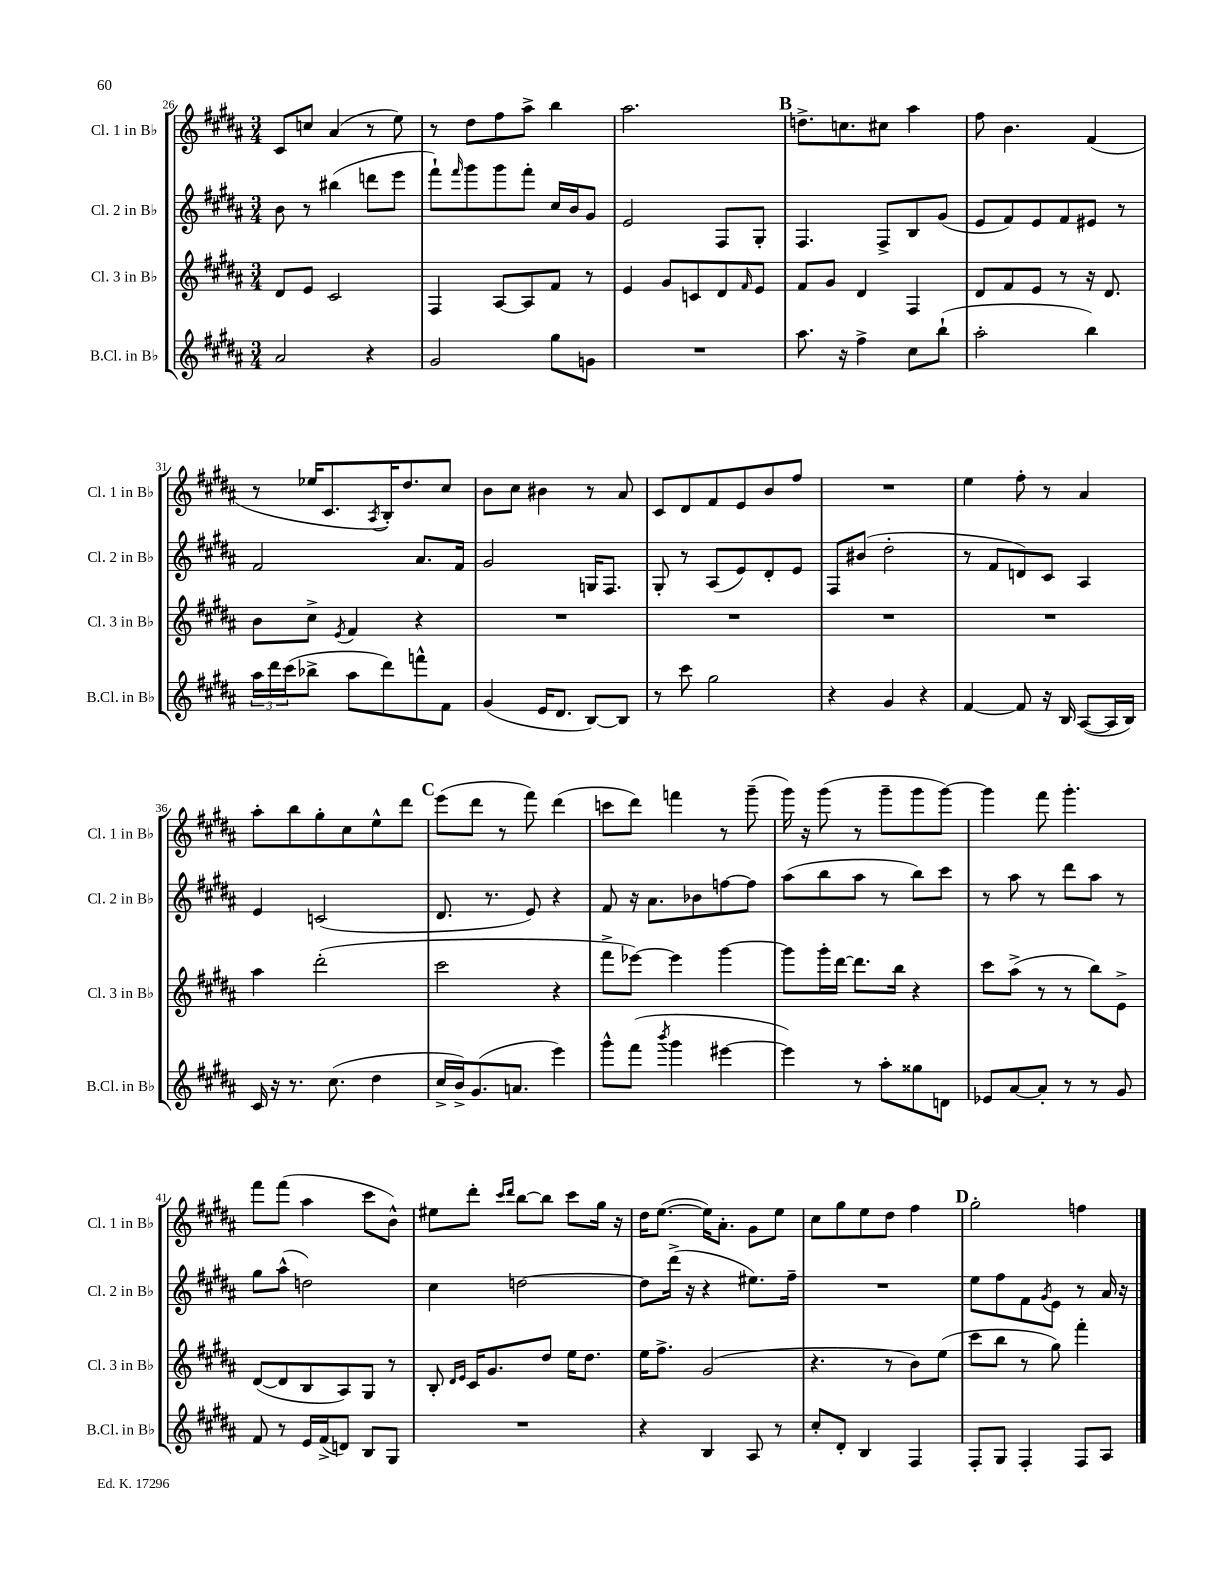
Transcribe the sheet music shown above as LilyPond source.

<<
\new StaffGroup <<
\new Staff = "s0" \with { instrumentName = "Cl. 1 in Bb" shortInstrumentName = "Cl. 1 in Bb" } {
    \clef treble \key b \major \numericTimeSignature \time 3/4
    cis'8 c''8 ais'4( r8 e''8) |
    r8 dis''8 fis''8 ais''8-> b''4 |
    ais''2. |
    \mark \markup { \bold "B" } d''8.-> c''8. cis''8 ais''4 |
    fis''8 b'4. fis'4( |
    r8 ees''16 cis'8. \acciaccatura { ais8 } b16-.) dis''8. cis''8 |
    b'8 cis''8 bis'4 r8 ais'8 |
    cis'8 dis'8 fis'8 e'8 b'8 fis''8 |
    R2. |
    e''4 fis''8-. r8 ais'4 |
    ais''8-. b''8 gis''8-. cis''8 e''8-^ dis'''8 |
    \mark \markup { \bold "C" } e'''8( dis'''8 r8 fis'''8) dis'''4( |
    c'''8 dis'''8) f'''4 r8 gis'''8--( |
    gis'''16) r16 gis'''8( r8 gis'''8-- gis'''8 gis'''8~) |
    gis'''4 fis'''8 gis'''4.-. |
    fis'''8 fis'''8( ais''4 cis'''8 b'8-^) |
    eis''8 dis'''8-. \grace { cis'''16 dis'''16 } b''8~ b''8 cis'''8 gis''16 r16 |
    dis''16 e''8.~( e''16) ais'8.-. gis'8 e''8 |
    cis''8 gis''8 e''8 dis''8 fis''4 |
    \mark \markup { \bold "D" } gis''2-. f''4 \bar "|." |
}
\new Staff = "s1" \with { instrumentName = "Cl. 2 in Bb" shortInstrumentName = "Cl. 2 in Bb" } {
    \clef treble \key b \major \numericTimeSignature \time 3/4
    b'8 r8 bis''4( d'''8 e'''8 |
    fis'''8-!) \grace { fis'''16 } gis'''8 gis'''8 fis'''8-. cis''16 b'16 gis'8 |
    e'2 fis8 gis8-. |
    \mark \markup { \bold "B" } fis4. fis8-> b8 gis'8( |
    e'8 fis'8) e'8 fis'8 eis'8 r8 |
    fis'2 ais'8. fis'16 |
    gis'2 g16 fis8. |
    gis8-. r8 ais8( e'8) dis'8-. e'8 |
    fis8 bis'8( dis''2-. |
    r8 fis'8 d'8) cis'8 ais4 |
    e'4 c'2( |
    \mark \markup { \bold "C" } dis'8. r8. e'8) r4 |
    fis'8 r16 ais'8. bes'8 f''8~ f''8 |
    ais''8( b''8 ais''8 r8 b''8) cis'''8 |
    r8 ais''8 r8 dis'''8 ais''8 r8 |
    gis''8 ais''8-^( d''2) |
    cis''4 d''2~ |
    d''8 dis'''16->( r16 r4 eis''8.) fis''16-- |
    R2. |
    \mark \markup { \bold "D" } e''8 fis''8 fis'8 \acciaccatura { gis'8 } e'8 r8 ais'16 r16 \bar "|." |
}
\new Staff = "s2" \with { instrumentName = "Cl. 3 in Bb" shortInstrumentName = "Cl. 3 in Bb" } {
    \clef treble \key b \major \numericTimeSignature \time 3/4
    dis'8 e'8 cis'2 |
    fis4 ais8~ ais8 fis'8 r8 |
    e'4 gis'8 c'8 dis'8 \grace { fis'16 } e'8 |
    \mark \markup { \bold "B" } fis'8 gis'8 dis'4 fis4 |
    dis'8 fis'8 e'8 r8 r16 dis'8. |
    b'8 cis''8-> \acciaccatura { e'8 } fis'4 r4 |
    R2. |
    R2. |
    R2. |
    R2. |
    ais''4 dis'''2-.( |
    \mark \markup { \bold "C" } cis'''2 r4 |
    fis'''8-> ees'''8~) ees'''4 gis'''4~ |
    gis'''8 gis'''16-. dis'''16~ dis'''8. b''16 r4 |
    cis'''8 ais''8->( r8 r8 b''8) e'8-> |
    dis'8~( dis'8 b8 ais8) gis8 r8 |
    b8-. \grace { dis'16 e'16 } cis'16 gis'8. dis''8 e''16 dis''8. |
    e''16 fis''8.-> gis'2( |
    r4. r8 b'8) e''8( |
    \mark \markup { \bold "D" } cis'''8 b''8 r8 gis''8) fis'''4-. \bar "|." |
}
\new Staff = "s3" \with { instrumentName = "B.Cl. in Bb" shortInstrumentName = "B.Cl. in Bb" } {
    \clef treble \key b \major \numericTimeSignature \time 3/4
    ais'2 r4 |
    gis'2 gis''8 g'8 |
    R2. |
    \mark \markup { \bold "B" } ais''8. r16 fis''4-> cis''8 b''8-!( |
    ais''2-. b''4) |
    \tuplet 3/2 { ais''16 dis'''16 cis'''16( } bes''8-> ais''8 dis'''8) f'''8-^ fis'8 |
    gis'4( e'16 dis'8. b8~) b8 |
    r8 cis'''8 gis''2 |
    r4 gis'4 r4 |
    fis'4~ fis'8 r16 b16 ais8~( ais16 b16) |
    cis'16 r16 r8. cis''8.( dis''4 |
    \mark \markup { \bold "C" } cis''16-> b'16->) gis'8.( a'8. e'''4) |
    gis'''8-^ fis'''8( \acciaccatura { b'''8 } gis'''4 eis'''4~ |
    eis'''4) r8 ais''8-. gisis''8 d'8 |
    ees'8 ais'8~ ais'8-. r8 r8 gis'8 |
    fis'8 r8 e'16 fis'16->( d'8) b8 gis8 |
    R2. |
    r4 b4 ais8 r8 |
    cis''8-. dis'8-. b4 fis4 |
    \mark \markup { \bold "D" } fis8-. gis8 fis4-. fis8 ais8 \bar "|." |
}
>>
>>
\layout { \context { \Score currentBarNumber = #26 } }
